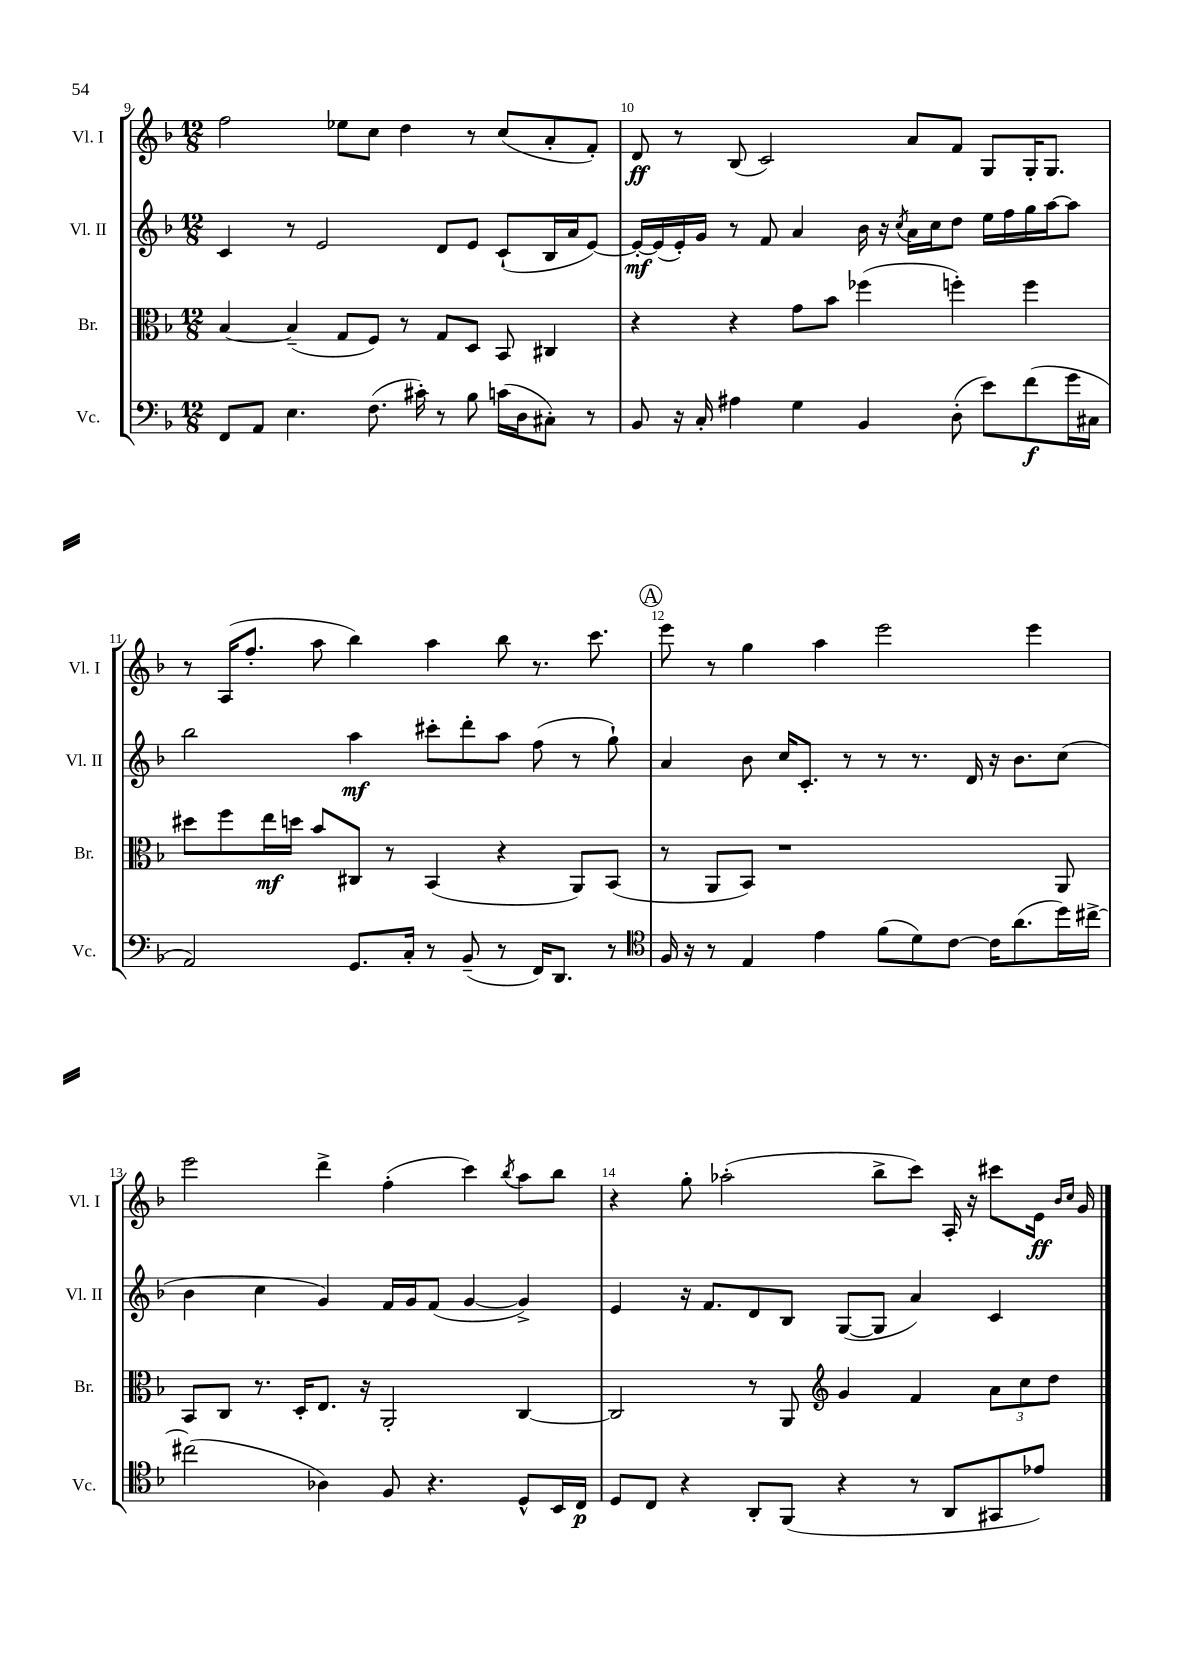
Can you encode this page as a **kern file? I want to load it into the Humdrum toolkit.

**kern	**dynam	**kern	**dynam	**kern	**dynam	**kern	**dynam
*part4	*part4	*part3	*part3	*part2	*part2	*part1	*part1
*staff4	*staff4	*staff3	*staff3	*staff2	*staff2	*staff1	*staff1
*I"Vc.	*	*I"Br.	*	*I"Vl. II	*	*I"Vl. I	*
*I'Vc.	*	*I'Br.	*	*I'Vl. II	*	*I'Vl. I	*
*clefF4	*	*clefC3	*	*clefG2	*	*clefG2	*
*k[b-]	*	*k[b-]	*	*k[b-]	*	*k[b-]	*
*M12/8	*	*M12/8	*	*M12/8	*	*M12/8	*
=9	=9	=9	=9	=9	=9	=9	=9
8FF/L	.	[4B-/	.	4c/	.	2ff\	.
8AA/J	.	.	.	.	.	.	.
4.E\	.	(4B-~/]	.	8r	.	.	.
.	.	.	.	2e/	.	.	.
.	.	8G/L	.	.	.	8ee-X\L	.
(8.F\	.	8F/J)	.	.	.	8cc\J	.
.	.	8r	.	.	.	4dd\	.
16c#X'\)	.	.	.	.	.	.	.
8r	.	8G/L	.	8d/L	.	.	.
8B-\	.	8D/J	.	8e/J	.	8r	.
(16cn\LL	.	8BB-/	.	(8c`/L	.	(8cc/L	.
16D\J	.	.	.	.	.	.	.
8C#X'\J)	.	4C#X/	.	16B-/L	.	8a'/	.
.	.	.	.	16a/J	.	.	.
8r	.	.	.	[8e/J)	.	8f'/J)	.
=10	=10	=10	=10	=10	=10	=10	=10
8BB-/	.	4r	.	16e'/LL_	mf	8d/	ff
.	.	.	.	(16e/]	.	.	.
16r	.	.	.	16e'/)	.	8r	.
16C'/	.	.	.	16g/JJ	.	.	.
4A#X\	.	4r	.	8r	.	(8B-/	.
.	.	.	.	8f/	.	2c/)	.
4G\	.	8g\L	.	4a/	.	.	.
.	.	8b-\J	.	.	.	.	.
4BB-/	.	(4ff-X\	.	16b-\	.	.	.
.	.	.	.	16r	.	.	.
.	.	.	.	8qcc/	.	.	.
.	.	.	.	16a\LL	.	8a/L	.
.	.	.	.	16cc\J	.	.	.
(8D'\	.	4ffn'\)	.	8dd\J	.	8f/J	.
8e\L)	.	.	.	16ee\LL	.	8G/L	.
.	.	.	.	16ff\	.	.	.
(8f\	f	4ff\	.	16gg\	.	16G'/K	.
.	.	.	.	[16aa\J	.	8.G/J	.
16g\L	.	.	.	8aa\J]	.	.	.
16C#X\JJ	.	.	.	.	.	.	.
!!LO:LB:g=z
=11	=11	=11	=11	=11	=11	=11	=11
2AA/)	.	8dd#X\L	.	2bb-\	.	8r	.
.	.	8ff\	.	.	.	(16A/KL	.
.	.	.	.	.	.	8.ff'/J	.
.	.	16ee\L	mf	.	.	.	.
.	.	16ddn\JJ	.	.	.	.	.
.	.	8b-/L	.	.	.	8aa\	.
8.GG/L	.	8C#X/J	.	4aa\	mf	4bb-\)	.
.	.	8r	.	.	.	.	.
16C'/Jk	.	.	.	.	.	.	.
8r	.	(4BB-/	.	8ccc#X'\L	.	4aa\	.
(8BB-~/	.	.	.	8ddd'\	.	.	.
8r	.	4r	.	8aa\J	.	8bb-\	.
16FF/KL)	.	.	.	(8ff\	.	8.r	.
8.DD/J	.	.	.	.	.	.	.
.	.	8AA/L)	.	8r	.	.	.
.	.	.	.	.	.	8.ccc\	.
8r	.	(8BB-/J	.	8gg`\)	.	.	.
!!LO:REH:place=s1:t=A
=12	=12	=12	=12	=12	=12	=12	=12
*clefC4	*	*	*	*	*	*	*
16F/	.	8r	.	4a/	.	8eee\	.
16r	.	.	.	.	.	.	.
8r	.	8AA/L	.	.	.	8r	.
4E/	.	8BB-/J)	.	8b-\	.	4gg\	.
.	.	1r	.	16cc/KL	.	.	.
.	.	.	.	8.c'/J	.	.	.
4e\	.	.	.	.	.	4aa\	.
.	.	.	.	8r	.	.	.
(8f\L	.	.	.	8r	.	2eee\	.
8d\)	.	.	.	8.r	.	.	.
[8c\J	.	.	.	.	.	.	.
.	.	.	.	16d/	.	.	.
16c\KL]	.	.	.	16r	.	.	.
(8.a\	.	.	.	8.b-\L	.	.	.
.	.	.	.	.	.	4eee\	.
16dd\L)	.	8AA/	.	(8cc\J	.	.	.
[16cc#X^\JJ	.	.	.	.	.	.	.
!!LO:LB:g=z
=13	=13	=13	=13	=13	=13	=13	=13
(2cc#X\]	.	8BB-/L	.	4b-\	.	2eee\	.
.	.	8C/J	.	.	.	.	.
.	.	8.r	.	4cc\	.	.	.
.	.	16D'/KL	.	.	.	.	.
4A-X\)	.	8.E/J	.	4g/)	.	4ddd^\	.
.	.	16r	.	.	.	.	.
8F/	.	2AA'/	.	16f/LL	.	(4ff'\	.
.	.	.	.	16g/J	.	.	.
4.r	.	.	.	(8f/J	.	.	.
.	.	.	.	[4g/	.	4ccc\)	.
.	.	.	.	.	.	8qbb-/	.
8D^^/L	.	[4C/	.	4g^/])	.	8aa\L	.
16BB-/L	.	.	.	.	.	8bb-\J	.
16C/JJ	p	.	.	.	.	.	.
=14	=14	=14	=14	=14	=14	=14	=14
8D/L	.	2C/]	.	4e/	.	4r	.
8C/J	.	.	.	.	.	.	.
4r	.	.	.	16r	.	8gg'\	.
.	.	.	.	8.f/L	.	.	.
.	.	.	.	.	.	(2aa-X'\	.
8AA'/L	.	8r	.	8d/	.	.	.
(8FF/J	.	8AA/	.	8B-/J	.	.	.
*	*	*clefG2	*	*	*	*	*
4r	.	4g/	.	([8G/L	.	.	.
.	.	.	.	8G/J]	.	8bb-^\L	.
8r	.	4f/	.	4a/)	.	8ccc\J)	.
8AA/L	.	.	.	.	.	16A'/	.
.	.	.	.	.	.	16r	.
8GG#X/	.	12a\L	.	4c/	.	8ccc#X\L	.
.	.	12cc\	.	.	.	.	.
8e-X/J)	.	.	.	.	.	16e\Jk	ff
.	.	12dd\J	.	.	.	.	.
.	.	.	.	.	.	16qqb-/LL	.
.	.	.	.	.	.	16qqcc/JJ	.
.	.	.	.	.	.	16g/	.
==	==	==	==	==	==	==	==
*-	*-	*-	*-	*-	*-	*-	*-
